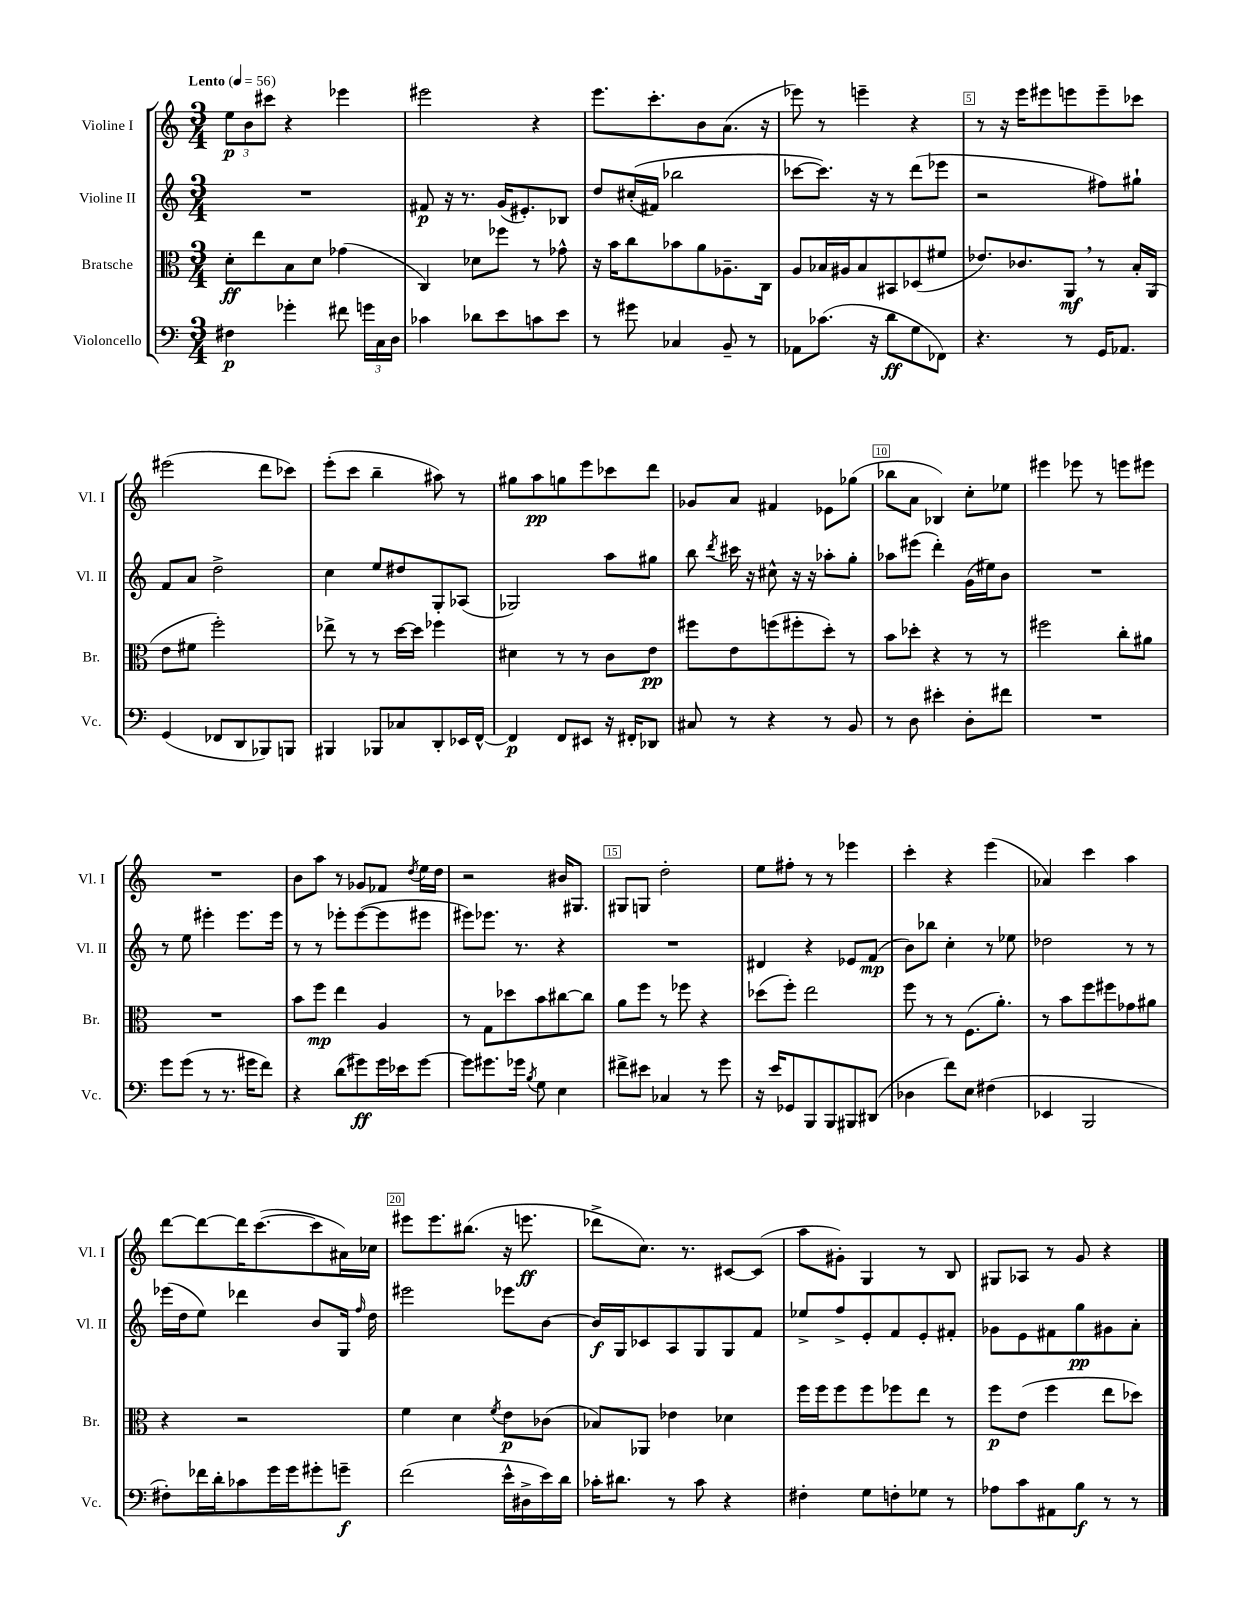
<<
\new StaffGroup <<
\new Staff = "s0" \with { instrumentName = "Violine I" shortInstrumentName = "Vl. I" } {
    \clef treble \key c \major \numericTimeSignature \time 3/4 \tempo "Lento" 4 = 56
    \autoBeamOff \tuplet 3/2 { e''8[\p b'8 cis'''8] } r4 ees'''4 |
    eis'''2 r4 |
    e'''8.[ c'''8.-. b'8 a'8.]( r16 |
    ees'''8) r8 e'''4-- r4 |
    r8 r16 e'''16[ eis'''8 e'''8 e'''8-- ces'''8] |
    eis'''2( d'''8[ ces'''8]) |
    e'''8[-.( c'''8] b''4-- ais''8) r8 |
    gis''8[ a''8\pp g''8 e'''8 ces'''8 d'''8] |
    ges'8[ a'8] fis'4 ees'8[ ges''8]( |
    bes''8[ a'8] bes4) c''8[-. ees''8] |
    eis'''4 ees'''8 r8 e'''8[ eis'''8] |
    R2. |
    b'8[ a''8] r8 ges'8[ fes'8] \acciaccatura { d''8 } e''16[ d''16] |
    r2 bis'16[ gis8.] |
    gis8[ g8] d''2-. |
    e''8[ fis''8]-. r8 r8 ees'''4 |
    c'''4-. r4 e'''4( |
    aes'4) c'''4 a''4 |
    d'''8[~ d'''8~ d'''16 c'''8.~( c'''8 ais'16) ces''16] |
    eis'''8[ eis'''8. bis''8.]( r16 e'''8.\ff |
    des'''8[-> c''8.]) r8. cis'8[~ cis'8]( |
    a''8[ gis'8]-.) g4 r8 b8 |
    gis8[ aes8] r8 g'8 r4 \bar "|." |
}
\new Staff = "s1" \with { instrumentName = "Violine II" shortInstrumentName = "Vl. II" } {
    \clef treble \key c \major \numericTimeSignature \time 3/4
    \autoBeamOff R2. |
    fis'8\p r16 r8. g'16[( eis'8.-.) bes8] |
    d''8[ cis''16-.(\( fis'16]) bes''2 |
    ces'''8[~ ces'''8.]\) r16 r8 d'''8[( ees'''8] |
    r2 fis''8[) gis''8]-! |
    f'8[ a'8] d''2-> |
    c''4 e''8[ dis''8 g8-. aes8]( |
    ges2) a''8[ gis''8] |
    b''8 \acciaccatura { d'''8 } cis'''16 r16 cis''8-^ r16 r16 aes''8[-. g''8]-. |
    aes''8[ eis'''8]( d'''4-.) g'16[( eis''16) b'8] |
    R2. |
    r8 e''8 eis'''4-. eis'''8.[ eis'''16] |
    r8 r8 ees'''8[-. ees'''8~( ees'''8 eis'''8] |
    eis'''8[) ees'''8.] r8. r4 |
    R2. |
    dis'4 r4 ees'8[ f'8]\mp( |
    b'8[) bes''8] c''4-. r8 ees''8 |
    des''2 r8 r8 |
    ees'''16[( d''16 e''8]) des'''4 b'8[ g16] \grace { f''16 } d''16 |
    eis'''2 ees'''8[ b'8]~ |
    b'16[\f g16 ces'8 a8 g8 g8 f'8] |
    ees''8[-> f''8-> e'8-. f'8 e'8-. fis'8]-. |
    ges'8[ e'8 fis'8 g''8\pp gis'8 a'8]-. \bar "|." |
}
\new Staff = "s2" \with { instrumentName = "Bratsche" shortInstrumentName = "Br." } {
    \clef alto \key c \major \numericTimeSignature \time 3/4
    \autoBeamOff d'8[-.\ff e''8 b8 d'8] ges'4( |
    c4) des'8[ fes''8] r8 ges'8-^ |
    r16 b'16[ c''8 bes'8 a'8 aes8.-- c16] |
    a8[ bes16 ais16 bes8 bis,8 des8( fis'8] |
    ees'8.[) ces'8. a,8]\mf \breathe r8 b16[-. a,16]( |
    e'8[ fis'8] f''2-.) |
    ees''8-> r8 r8 d''16[~ d''16] fes''4 |
    dis'4 r8 r8 c'8[ e'8]\pp |
    fis''8[ e'8 f''8( fis''8-. d''8]-.) r8 |
    b'8[ des''8]-. r4 r8 r8 |
    fis''2 c''8[-. ais'8] |
    R2. |
    b'8[ f''8]\mp e''4 a4 |
    r8 g8[ des''8 b'8 cis''8~ cis''8] |
    a'8[ f''8] r8 fes''8 r4 |
    des''8[( f''8]-.) e''2 |
    f''8 r8 r8 f8.[( a'8.]-.) |
    r8 b'8[ f''8 fis''8 ges'8 ais'8] |
    r4 r2 |
    f'4 d'4 \acciaccatura { f'8 } e'8[\p ces'8]( |
    bes8[) aes,8] ees'4 des'4 |
    f''16[ f''16 f''8 f''8 fes''8 e''8] r8 |
    f''8[\p e'8]( f''4 e''8[ des''8]) \bar "|." |
}
\new Staff = "s3" \with { instrumentName = "Violoncello" shortInstrumentName = "Vc." } {
    \clef bass \key c \major \numericTimeSignature \time 3/4
    \autoBeamOff fis4\p ges'4-. fis'8 \tuplet 3/2 { g'16[ c16 d16] } |
    ces'4 des'8[ e'8 c'8 e'8] |
    r8 gis'8 ces4 b,8-- r8 |
    aes,8[ ces'8.]( r16 d'8[\ff g8 fes,8]) |
    r4. r8 g,16[ aes,8.] |
    g,4( fes,8[ d,8 bes,,8) b,,8] |
    bis,,4 bes,,8[ ces8 d,8-. ees,16 f,16]~-^ |
    f,4\p f,8[ eis,8] r16 fis,16[-. des,8] |
    cis8 r8 r4 r8 b,8 |
    r8 d8 eis'4-. d8[-. fis'8] |
    R2. |
    g'8[ g'8]( r8 r8. gis'16[ f'8]) |
    r4 d'8[( gis'8\ff) gis'16 ees'16 gis'8]~ |
    gis'8[ gis'8. ges'16] \acciaccatura { b8 } g8 e4 |
    fis'8[-> eis'8] ces4 r8 g'8 |
    r16 e'16[ ges,8 b,,8 b,,8 bis,,8 dis,8]( |
    des4 f'8[) e8] fis4( |
    ees,4 b,,2 |
    fis8[-.) fes'16 d'16-. ces'8 g'16 g'16 gis'8-. g'8]--\f |
    f'2( e'16[-^ dis16-> e'16) d'16] |
    ces'16[-. dis'8.] r8 ces'8 r4 |
    fis4-. g8[ f8-. ges8] r8 |
    aes8[ c'8 ais,8 b8]\f r8 r8 \bar "|." |
}
>>
>>
\layout { \context { \Score \override BarNumber.break-visibility = ##(#f #t #t) barNumberVisibility = #(every-nth-bar-number-visible 5) \override BarNumber.stencil = #(make-stencil-boxer 0.1 0.3 ly:text-interface::print) } }
